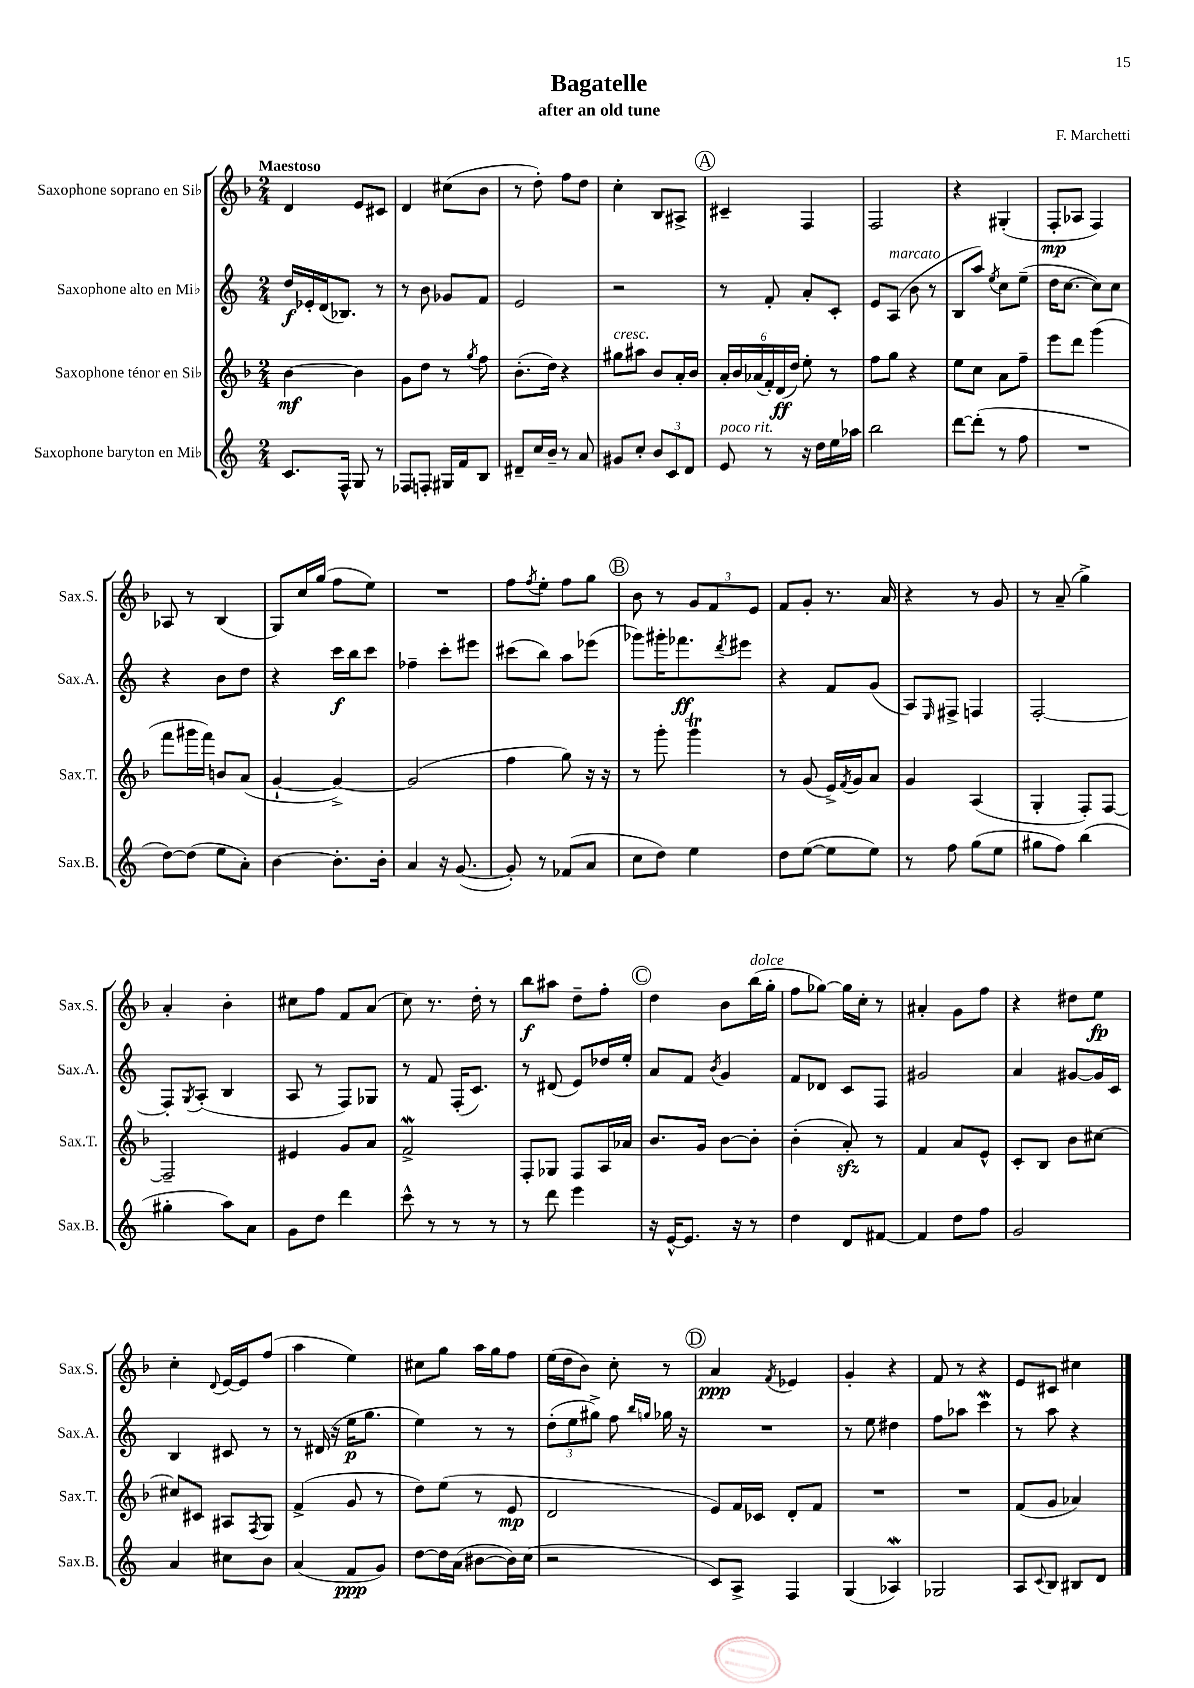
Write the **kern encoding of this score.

**kern	**kern	**kern	**kern
*staff4	*staff3	*staff2	*staff1
*clefG2	*clefG2	*clefG2	*clefG2
*k[]	*k[b-]	*k[]	*k[b-]
*M2/4	*M2/4	*M2/4	*M2/4
8.c/L	[4b-\	16dd/LL	4d/
.	.	16e-'/	.
.	.	(16d/J	.
16F^^/Jk	.	8.B-/J)	.
8G/	4b-\]	.	8e/L
8r	.	8r	8c#/J
=	=	=	=
8F-/L	8g\L	8r	4d/
8F'/J	8dd\J	8b\	.
16G#/LL	8r	8g-/L	(8cc#\L
16f/J	.	.	.
.	8qgg/	.	.
8B/J	8ff\	8f/J	8b-\J
=	=	=	=
8d#~/L	(8.b-'\L	2e/	8r
16cc/L	.	.	8dd'\)
16b~/JJ	16dd\Jk)	.	.
8r	4r	.	8ff\L
8a/	.	.	8dd\J
=	=	=	=
8g#/L	8gg#\L	2r	4cc'\
8cc'/J	8aa#\J	.	.
12b/L	8b-/L	.	8B-/L
12c/	.	.	.
.	16a'/L	.	8A#^/J
12d/J	.	.	.
.	16b-/JJ	.	.
=	=	=	=
8e/	24a'/LL	8r	4c#~/
.	24b-/	.	.
.	(24a-/	.	.
8r	24f'/)	8f'/	.
.	(24d/	.	.
.	24dd/JJ)	.	.
16r	8ee'\	8a'/L	4F/
16dd\LL	.	.	.
16ee\	8r	8c'/J	.
16aa-\JJ	.	.	.
=	=	=	=
2bb\	8ff\L	8e/L	2F/
.	8gg\J	(8A/J	.
.	4r	8b\	.
.	.	8r	.
=	=	=	=
[8ddd\L	8ee\L	8B/L	4r
(8ddd'\]J	8cc\J	8aa/J)	.
.	.	8qee/	.
8r	8a\L	8cc\L	(4G#'/
8ff\	8ff~\J	(8ee~\J	.
=	=	=	=
2r	8eee\L	16dd\LK	8F'/L
.	.	[8.cc\J	.
.	8ddd\J	.	8A-/J
.	(4ggg\	8cc\]L)	4F/)
.	.	8cc\J	.
=	=	=	=
[8dd\L)	8fff\L	4r	8A-/
(8dd\]J	16ggg#\L	.	8r
.	16fff\JJ)	.	.
8ee\L	8b/L	8b\L	(4B-/
8a'\J)	(8a/J	8dd\J	.
=	=	=	=
[4b\	[4g`/	4r	8G/L)
.	.	.	16cc/L
.	.	.	(16gg/JJ
8.b'\]L	4g^/_)	16ccc\LL	8ff\L
.	.	16bb\J	.
.	.	8ccc\J	8ee\J)
16b'\Jk	.	.	.
=	=	=	=
4a/	(2g/]	4ff-~\	2r
16r	.	8ccc'\L	.
([8.g/	.	.	.
.	.	8eee#\J	.
=	=	=	=
8g'/])	4ff\	(8ccc#\L	8ff\L
.	.	.	8qff/
8r	.	8bb\J)	8ee'\J
(8f-/L	8gg\)	8aa\L	8ff\L
8a/J	16r	(8eee-\J	8gg\J
.	16r	.	.
=	=	=	=
8cc\L	8r	8ggg-\L)	8b-\
8dd\J)	8ggg'\	16ggg#'\K	8r
.	.	8.fff-\	.
4ee\	4ggg\	.	12g/L
.	.	.	12f/
.	.	8qddd/	.
.	.	8eee#\J	.
.	.	.	12e/J
=	=	=	=
8dd\L	8r	4r	8f/L
([8ee\J	(8g/	.	8g'/J
8ee\]L	16e^/LL)	8f/L	8.r
.	8qf/	.	.
.	16g/J	.	.
8ee\J)	8a/J	(8g/J	.
.	.	.	16a/
=	=	=	=
8r	4g/	8A/L)	4r
.	.	16qqE/	.
8ff\	.	8F#^/J	.
(8gg\L	(4A/	4F/	8r
8ee\J	.	.	8g/
=	=	=	=
8gg#\L	4G'/	[2F'/	8r
8ff\J)	.	.	(8a~/
(4bb\	8F'/L)	.	4gg^\)
.	[8F/J	.	.
=	=	=	=
4gg#'\	2F~/]	8F'/]L	4a'/
.	.	8qG/	.
.	.	(8A'/J	.
8aa\L)	.	4B/	4b-'\
8a\J	.	.	.
=	=	=	=
8g\L	4e#/	8A/	8cc#\L
8dd\J	.	8r	8ff\J
4ddd\	8g/L	8F/L)	8f/L
.	8a/J	8G-/J	(8a/J
=	=	=	=
8ccc^^\	2f^/	8r	8cc\)
8r	.	8f/	8.r
8r	.	(16F'/LK	.
.	.	8.c/J)	16dd'\
8r	.	.	8r
=	=	=	=
8r	8F'/L	8r	8bb-\L
8ddd\	8G-/J	(8d#/	8aa#\J
4eee\	8F/L	8e/L)	8dd~\L
.	16A/L	16dd-/L	8ff'\J
.	16a-/JJ	16ee'/JJ	.
=	=	=	=
16r	8.b-/L	8a/L	4dd\
[16e^^/LK	.	.	.
8.e/]J	.	8f/J	.
.	16g/Jk	.	.
.	.	8qb/	.
.	[8b-\L	4g/	8b-\L
16r	.	.	.
8r	8b-'\]J	.	(16bb-\L
.	.	.	16gg'\JJ
=	=	=	=
4dd\	(4b-'\	8f/L	8ff\L
.	.	8d-/J	[8gg-\J)
8d/L	8a'/)	8c/L	16gg-\]LL
.	.	.	16cc'\JJ
[8f#/J	8r	8F/J	8r
=	=	=	=
4f#/]	4f/	2g#/	4a#'/
8dd\L	8a/L	.	8g\L
8ff\J	8e^^/J	.	8ff\J
=	=	=	=
2g/	8c'/L	4a/	4r
.	8B-/J	.	.
.	8b-\L	[8g#/L	8dd#\L
.	[8cc#\J	16g#/]L	8ee\J
.	.	16c/JJ	.
=	=	=	=
4a/	8cc#/]L	4B/	4cc'\
.	8c#/J	.	.
.	.	.	8qqd/
8cc#\L	8A#/L	8c#/	[16e/LL
.	.	.	16e/]J
.	8qF/	.	.
8b\J	8G/J	8r	(8ff/J
=	=	=	=
(4a/	(4f^/	8r	4aa\
.	.	(16d#/	.
.	.	16r	.
8f/L	8g/	16ee\LK	4ee\)
.	.	8.gg\J	.
8g/J)	8r	.	.
=	=	=	=
[8dd\L	8dd\L)	4ee\)	8cc#\L
16dd\]L	(8ee\J	.	8gg\J
(16a\JJ	.	.	.
[8b#\L	8r	8r	16aa\LL
.	.	.	16gg\J
16b#\]L)	8e/	8r	8ff\J
(16cc\JJ	.	.	.
=	=	=	=
2r	2d/	(12dd'\L	(16ee\LL
.	.	.	16dd\J
.	.	12ee\	.
.	.	.	8b-\J)
.	.	12gg#^\J)	.
.	.	8ff\	8cc'\
.	.	16qqbb/LL	.
.	.	16qqgg/JJ	.
.	.	16gg-\	8r
.	.	16r	.
=	=	=	=
8c/L)	8e/L)	2r	4a/
8A^/J	16f/L	.	.
.	16c-/JJ	.	.
.	.	.	8qf/
4F/	8d'/L	.	4e-/
.	8f/J	.	.
=	=	=	=
(4G/	2r	8r	4g'/
.	.	8ee\	.
4A-/)	.	4dd#\	4r
=	=	=	=
2G-/	2r	8ff\L	8f/
.	.	8aa-\J	8r
.	.	4ccc\	4r
=	=	=	=
8A/L	(8f/L	8r	8e/L
8qqc/	.	.	.
8B/J	8g/J	8aa\	8c#/J
8B#/L	4a-/)	4r	4cc#\
8d/J	.	.	.
==	==	==	==
*-	*-	*-	*-
